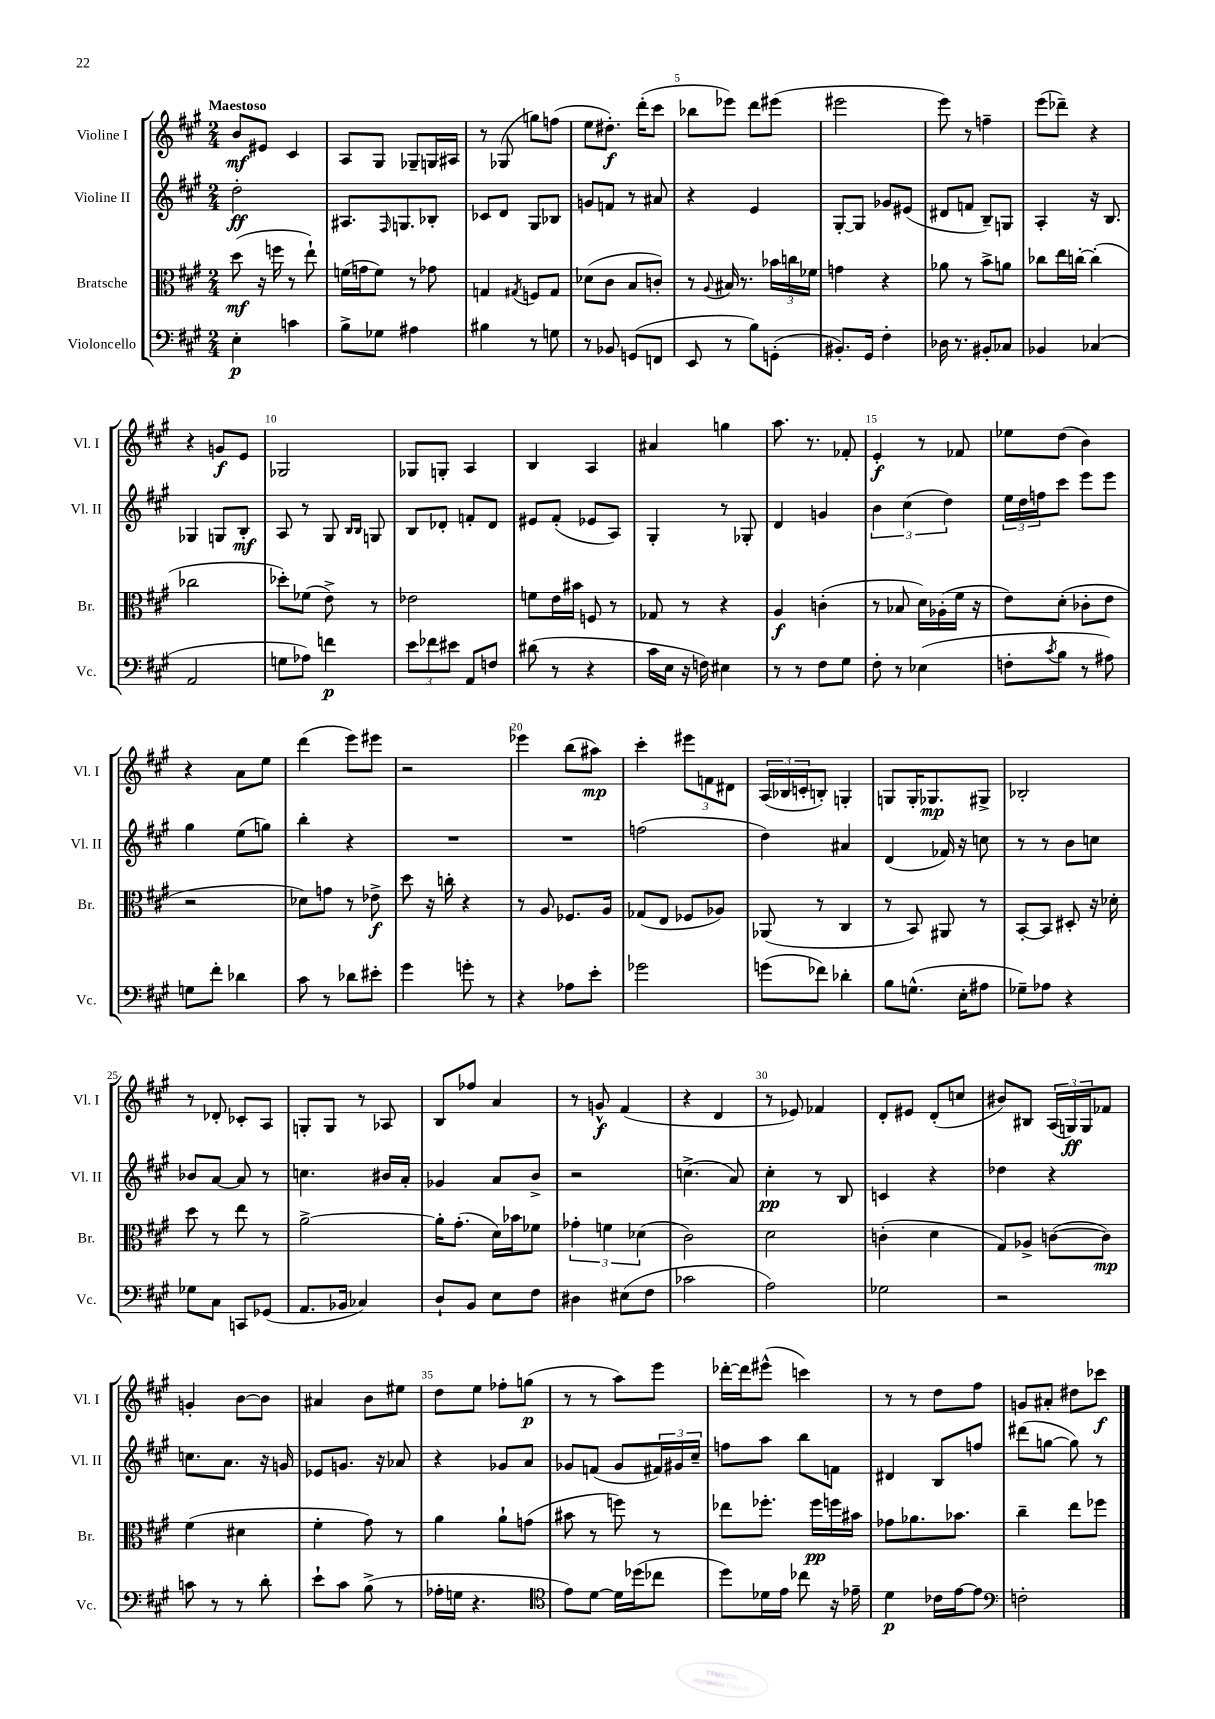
<<
\new StaffGroup <<
\new Staff = "s0" \with { instrumentName = "Violine I" shortInstrumentName = "Vl. I" } {
    \clef treble \key a \major \numericTimeSignature \time 2/4 \tempo "Maestoso"
    b'8\mf eis'8 cis'4 |
    a8 gis8 ges8-- g16 ais16 |
    r8 ges8( g''8) f''8( |
    e''8 dis''8.-.\f) d'''16-.( cis'''8 |
    bes''8 ees'''8) d'''8 eis'''8( |
    eis'''2 |
    e'''8) r8 f''4-- |
    e'''8( des'''8--) r4 |
    r4 g'8\f e'8 |
    ges2 |
    ges8 g8-. a4 |
    b4 a4 |
    ais'4 g''4 |
    a''8. r8. fes'8-. |
    e'4-.\f r8 fes'8 |
    ees''8 d''8( b'4) |
    r4 a'8 e''8 |
    d'''4( e'''8) eis'''8 |
    r2 |
    ees'''4 b''8( ais''8\mp) |
    cis'''4-. \tuplet 3/2 { eis'''8 f'8 dis'8 } |
    \tuplet 3/2 { a16( bes16 c'16-. } b8-.) g4-. |
    g8 g16-. ges8.\mp gis8-> |
    bes2-. |
    r8 des'8-. ces'8-. a8 |
    g8-. g8 r8 aes8 |
    b8 fes''8 a'4 |
    r8 g'8-^\f fis'4( |
    r4 d'4 |
    r8 ees'8) fes'4 |
    d'8-. eis'8 d'8-.( c''8 |
    bis'8) bis8 \tuplet 3/2 { a16( g16\ff) g16 } fes'8 |
    g'4-. b'8~ b'8 |
    ais'4 b'8 eis''8 |
    d''8 e''8 fes''8-. g''8\p( |
    r8 r8 a''8) e'''8 |
    des'''16~-. des'''16 eis'''8-^( c'''4) |
    r8 r8 d''8 fis''8 |
    g'8 ais'8-. dis''8 ces'''8\f \bar "|." |
}
\new Staff = "s1" \with { instrumentName = "Violine II" shortInstrumentName = "Vl. II" } {
    \clef treble \key a \major \numericTimeSignature \time 2/4
    d''2-.\ff |
    ais8. \grace { fis16 } g8. bes8-. |
    ces'8 d'8 gis8 bes8 |
    g'8 f'8 r8 ais'8 |
    r4 e'4 |
    gis8~-. gis8 ges'8 eis'8( |
    dis'8 f'8 b8--) g8 |
    a4-. r16 b8. |
    ges4 g8 b8-.\mf |
    a8 r8 gis8 \grace { b16 b16 } g8 |
    b8 des'8-. f'8-. des'8 |
    eis'8 fis'8-.( ees'8 a8) |
    gis4-. r8 ges8-. |
    d'4 g'4 |
    \tuplet 3/2 { b'4 cis''4( d''4) } |
    \tuplet 3/2 { e''16 d''16 f''16 } cis'''8 e'''8 e'''8 |
    gis''4 e''8( g''8) |
    b''4-. r4 |
    R2 |
    R2 |
    f''2( |
    d''4) ais'4 |
    d'4( fes'16) r16 c''8 |
    r8 r8 b'8 c''8 |
    bes'8 a'8~ a'8 r8 |
    c''4. bis'16 a'16-. |
    ges'4 a'8 b'8-> |
    r2 |
    c''4.->( a'8) |
    cis''4-.\pp r8 b8 |
    c'4 r4 |
    des''4 r4 |
    c''8. a'8. r16 g'16 |
    ees'8 g'8. r16 aes'8 |
    r4 ges'8 a'8 |
    ges'8 f'8( ges'8 \tuplet 3/2 { fis'16) gis'16 cis''16-- } |
    f''8 a''8 b''8 f'8 |
    dis'4 b8 f''8 |
    dis'''8( g''8~ g''8) r8 \bar "|." |
}
\new Staff = "s2" \with { instrumentName = "Bratsche" shortInstrumentName = "Br." } {
    \clef alto \key a \major \numericTimeSignature \time 2/4
    d''8\mf( r16 f''16 r8 e''8-!) |
    f'16( g'16 f'8) r8 ges'8 |
    g4 \acciaccatura { gis8 } f8 gis8 |
    des'8( cis'8 b8 c'8-.) |
    r8 \appoggiatura { a8 } bis16 r8. \tuplet 3/2 { bes'16 c''16 fes'16 } |
    g'4 r4 |
    aes'8 r8 b'8-> a'8 |
    ces''8 e''16 c''16~-. c''4-.( |
    ces''2 |
    des''8-.) fes'8( e'8->) r8 |
    ees'2 |
    f'8 e'16 bis'16 f8 r8 |
    ges8 r8 r4 |
    a4\f c'4-.( |
    r8 bes8 d'16) aes16-.( fis'16 r16 |
    e'8) d'8-.( ces'8-. e'8 |
    r2 |
    des'8) g'8 r8 ees'8->\f |
    d''8 r16 c''16-. r4 |
    r8 a8 fes8. a16 |
    ges8( e8 fes8 aes8) |
    aes,8( r8 cis4 |
    r8 b,8) ais,8 r8 |
    b,8~-. b,8 dis8-. r16 des'16-. |
    d''8 r8 e''8 r8 |
    a'2~-> |
    a'16-. gis'8.-.( d'16) bes'16 fes'8 |
    \tuplet 3/2 { ges'4-. f'4 des'4( } |
    cis'2) |
    d'2 |
    c'4-.( d'4 |
    gis8) aes8-> c'8~( c'8\mp) |
    fis'4( dis'4 |
    fis'4-. gis'8) r8 |
    a'4 a'8-! g'8( |
    bis'8 r8 f''8) r8 |
    ees''8 fes''8.-. fes''16\pp f''16 bis'16 |
    ges'8 aes'8. bes'8. |
    cis''4-- e''8 fes''8 \bar "|." |
}
\new Staff = "s3" \with { instrumentName = "Violoncello" shortInstrumentName = "Vc." } {
    \clef bass \key a \major \numericTimeSignature \time 2/4
    e4-.\p c'4 |
    b8-> ges8 ais4 |
    bis4 r8 g8 |
    r8 bes,8 g,8( f,8 |
    e,8 r8 b8) g,8-.( |
    bis,8.-.) gis,16 fis4-. |
    des16 r8. bis,8-. ces8 |
    bes,4 ces4( |
    a,2 |
    g8 aes8) f'4\p |
    \tuplet 3/2 { e'8 fes'8 eis'8 } a,8 f8 |
    dis'8( r8 r4 |
    cis'16 e16 r16 f16) eis4 |
    r8 r8 fis8 gis8 |
    fis8-. r8 ees4( |
    f8-. \acciaccatura { cis'8 } b8 r8 ais8) |
    g8 fis'8-. des'4 |
    cis'8 r8 des'8 eis'8-. |
    gis'4 g'8-. r8 |
    r4 aes8 e'8-. |
    ges'2 |
    g'8( fes'8) des'4-. |
    b8 g8.-^( e16-. ais8 |
    ges8--) aes8 r4 |
    ges8 cis8 c,8 ges,8( |
    a,8. bes,16 ces4) |
    d8-! b,8 e8 fis8 |
    dis4 eis8( fis8 |
    ces'2 |
    a2) |
    ges2 |
    r2 |
    c'8 r8 r8 d'8-. |
    e'8-! cis'8 b8->( r8 |
    aes16-. g16 r4. |
    \clef tenor e'8) d'8~ d'16 des''16( ces''8 |
    d''8) des'16 e'16 ces''8 r16 ees'16-- |
    d'4\p ces'16 e'16~ e'8 |
    \clef bass f2-. \bar "|." |
}
>>
>>
\layout { \context { \Score \override BarNumber.break-visibility = ##(#f #t #t) barNumberVisibility = #(every-nth-bar-number-visible 5) } }
